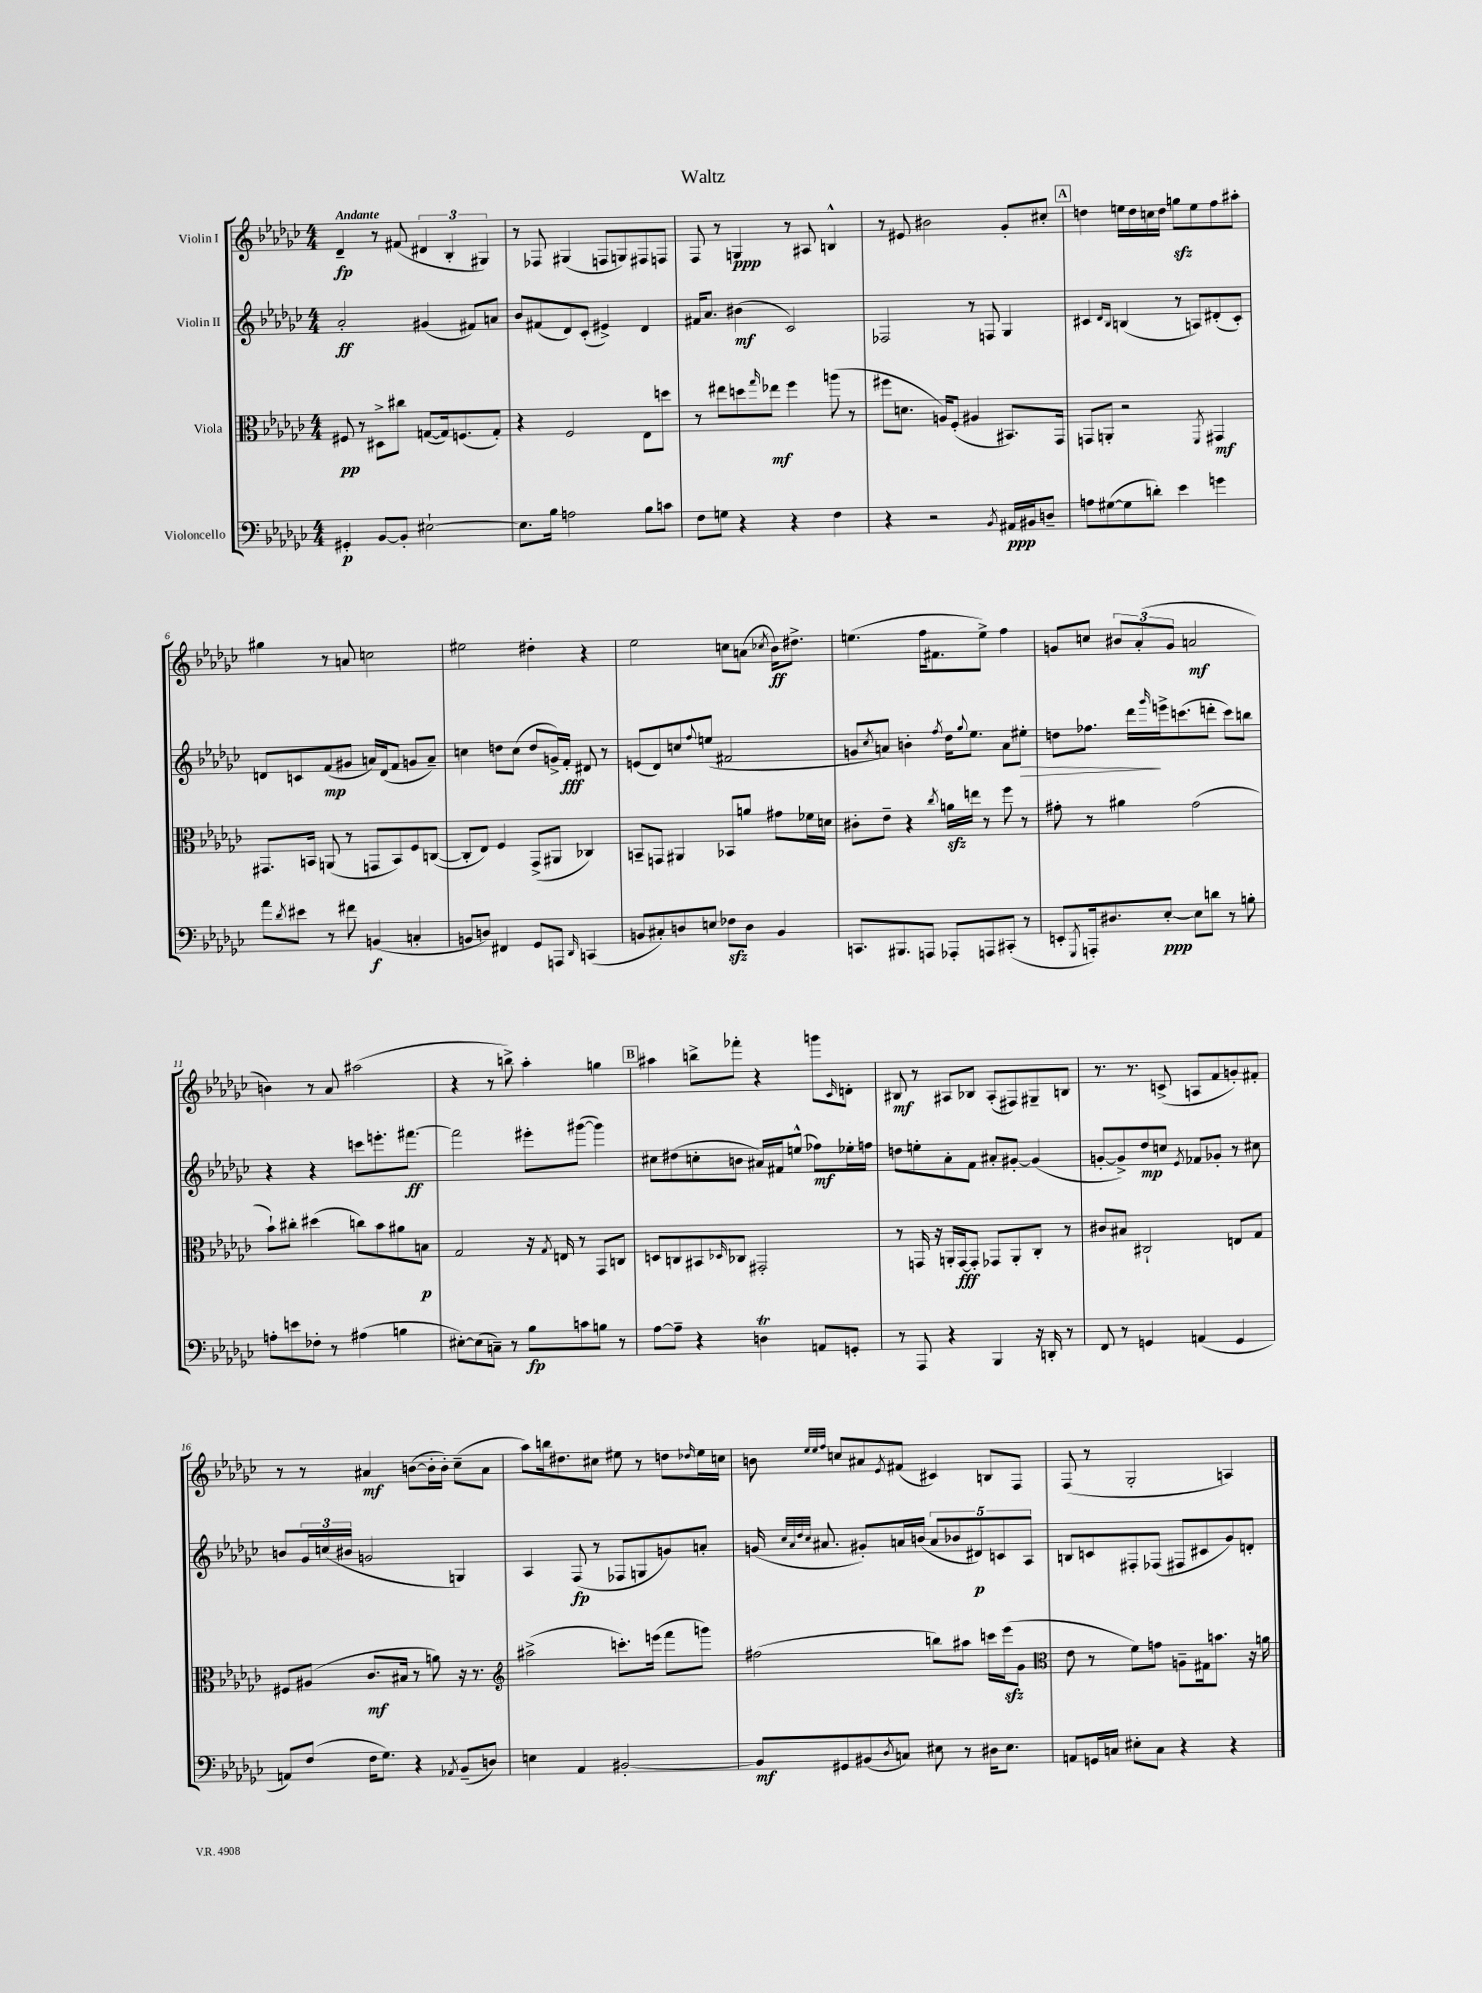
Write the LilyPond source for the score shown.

\header { title = "Waltz" }
<<
\new StaffGroup <<
\new Staff = "s0" \with { instrumentName = "Violin I" } {
    \clef treble \key ges \major \numericTimeSignature \time 4/4 \tempo "Andante"
    des'4--\fp r8 fis'8( \tuplet 3/2 { dis'4 bes4-. gis4) } |
    r8 fes8 gis4( f8 g8) fis8 f8 |
    f8 r8 g4\ppp r8 ais8 b4-^ |
    r8 eis'8 bis'2 ges'8-. cis''8-. |
    \mark \markup { \box "A" } d''4 e''16 d''16 c''16 d''16 g''8\sfz e''8 f''8 ais''8-. |
    gis''4 r8 a'8 c''2 |
    eis''2 dis''4-. r4 |
    ees''2 c''8 a'8( \acciaccatura { ces''8 } bes'16\ff) dis''8.-> |
    e''4.( f''16 fis'8. e''8->) f''4 |
    g'8 c''8 \tuplet 3/2 { bis'8 aes'8-.( g'8 } a'2\mf |
    b'4) r8 aes'8 ais''2( |
    r4 r8 b''8->) aes''4-. g''4 |
    \mark \markup { \box "B" } ais''4 b''8-> fes'''8-. r4 g'''8 \grace { ces'16 } d'8-. |
    bis8\mf r8 ais8 bes8 ais8-.( fis8) gis8-- b8 |
    r8. r8. c'8->( a8 f'8 g'8-.) fis'8-. |
    r8 r8 ais'4\mf b'8~( b'16-. b'16-.) ces''8--( ais'8 |
    aes''8) b''16 dis''8. cis''8 eis''8 r8 d''8 \grace { des''16 } eis''16 c''16 |
    b'8 \grace { ees''32 ees''32 f''32 } c''8 ais'8 \acciaccatura { ees'8 } fis'8( cis'4) b8 f8 |
    f8( r8 ges2-. a4) \bar "|." |
}
\new Staff = "s1" \with { instrumentName = "Violin II" } {
    \clef treble \key ges \major \numericTimeSignature \time 4/4
    aes'2-.\ff gis'4( fis'8) a'8 |
    bes'8 fis'8( des'8) ces'8-.( eis'4->) des'4 |
    fis'16 aes'8. bis'4\mf( ces'2) |
    fes2 r8 f8 ges4 |
    \mark \markup { \box "A" } cis'4 \grace { des'16 bes16 } b4( r8 a8) dis'8-.( cis'8-.) |
    d'8 c'8 f'8\mp( gis'8 a'16) d'16( f'8 g'8 a'8--) |
    c''4 d''8 c''8( d''8 g'16->) f'16-.\fff dis'8 r8 |
    e'8( des'8) c''8 \appoggiatura { f''8 } e''8( fis'2 |
    g'8 \acciaccatura { ces''8 } a'8) b'4-. \acciaccatura { f''8 } des''16 \appoggiatura { ges''8 } ees''8. a'8 eis''8-.\> |
    d''8 fes''8. des'''16\! \grace { ges'''16 } e'''16-> c'''8.( d'''8-. c'''8) b''8 |
    r4 r4 c'''8 e'''8.-. fis'''8.~\ff |
    fis'''2 eis'''8-. gis'''8~( gis'''4) |
    \mark \markup { \box "B" } cis''8 dis''8( c''8-. b'8 ais'16) fis'16 e''8-^( fes''8\mf) ees''16-. f''16 |
    d''8 e''8-. aes'8-. f'8 ais'8-. gis'8~-. gis'4( |
    g'8~-. g'8->) des''8\mp c''8 \acciaccatura { ees'8 } fes'8 ges'8-. r8 cis''8 |
    b'8 \tuplet 3/2 { ges'16 c''16( bis'16 } g'2 g4) |
    aes4 f8\fp( r8 fes8 g8 g'8) a'8-. |
    g'16( \grace { ces''32 aes'32 des''32 ces''32 } ais'8. gis'8-.) a'16 b'16( \tuplet 5/4 { a'8 bes'8 dis'8\p) c'8 aes8 } |
    b8 c'8 fis8-. fes8( fis8 cis'8 ges'8) d'8-. \bar "|." |
}
\new Staff = "s2" \with { instrumentName = "Viola" } {
    \clef alto \key ges \major \numericTimeSignature \time 4/4
    fis8\pp r8 dis8-> cis''8 g8~( g16) f8.( g8-.) |
    r4 f2 ees8 d''8 |
    r8 eis''8 d''8 \grace { ges''16 } ees''8\mf f''4 a''8( r8 |
    fis''8 d'8. a16) f8-.( ais4 bis,8.) ges,16 |
    \mark \markup { \box "A" } g,8 a,8-. r2 \acciaccatura { f,8 } gis,4\mf |
    gis,8. b,16 a,8( r8 g,8 b,8) f8 c8~( |
    c8-. ees8) f4 ges,8->( ais,8 ces4) |
    b,8-- g,8 ais,4 bes,8 a'8 gis'8 fes'16 d'16 |
    cis'8-. ees'8-- r4 \acciaccatura { ces''8 } a'16\sfz e''16 r8 f''8 r8 |
    gis'8-. r8 ais'4 gis'2( |
    bes'8-!) cis''8-. dis''4( c''8) bes'8 ais'8 b8\p |
    ges2 r16 \acciaccatura { ges8 } e16 r8 ges,8 c8 |
    \mark \markup { \box "B" } d8 c8 bis,8 \grace { des16 } ces8 gis,2-. |
    r8 g,16 r16 a,16-. g,16~\fff g,8-. ges,8 a,8-. ces8-. r8 |
    cis'8 bis8 cis2-! e8 ges8 |
    fis8 ais8( ces'8.\mf bis16 r8 a'8) r16 r8. |
    \clef treble ais''2->( c'''8.-.) e'''16( f'''8 g'''8) |
    fis''2( b''8) ais''8 c'''16 ees'''16\sfz( ges'8 |
    \clef alto ees'8 r8 f'8) g'8 a8-- gis16 b'8. r16 a'16 \bar "|." |
}
\new Staff = "s3" \with { instrumentName = "Violoncello" } {
    \clef bass \key ges \major \numericTimeSignature \time 4/4
    gis,4-.\p bes,8~ bes,8-. eis2~-! |
    eis8. bes16 a2 bes8 c'8 |
    f8 g8 r4 r4 f4 |
    r4 r2 \acciaccatura { bes,8 } ais,16\ppp bis,16 d8-- |
    \mark \markup { \box "A" } a8 gis8~( gis8 d'8-.) ees'4 g'4 |
    aes'8 \acciaccatura { des'8 } eis'8 r8 fis'8 b,4\f( c4-. |
    b,8 d8) fis,4 ges,8 a,,8 \grace { des,16 } c,4( |
    b,8 cis8-.) d8 e8 fes8\sfz d8 b,4 |
    c,8. bis,,8. a,,8 aes,,8-. a,,8 cis,8-.( r8 |
    e,8-. \acciaccatura { ges,,8 } a,,16-.) dis8. ees8~-.\ppp ees8 d'8 r8 b8-. |
    a8-. e'8 fes8-. r8 ais4( b4 |
    eis8~-.) eis8( c8--) r8 bes8\fp c'8 b8 r8 |
    \mark \markup { \box "B" } aes8~ aes8-- r4 d4\trill a,8 g,8-. |
    r8 aes,,8 r4 bes,,4 r16 d,16-. r8 |
    f,8 r8 g,4 a,4( g,4 |
    a,8) f8( f16 ges8.) r4 \acciaccatura { aes,8 } bes,8--( d8) |
    e4 aes,4 bis,2~-. |
    bis,8\mf gis,8 bis,8( \acciaccatura { des8 } c8) eis8 r8 dis16 eis8. |
    a,8 g,16 c16 eis8-. c8 r4 r4 \bar "|." |
}
>>
>>
